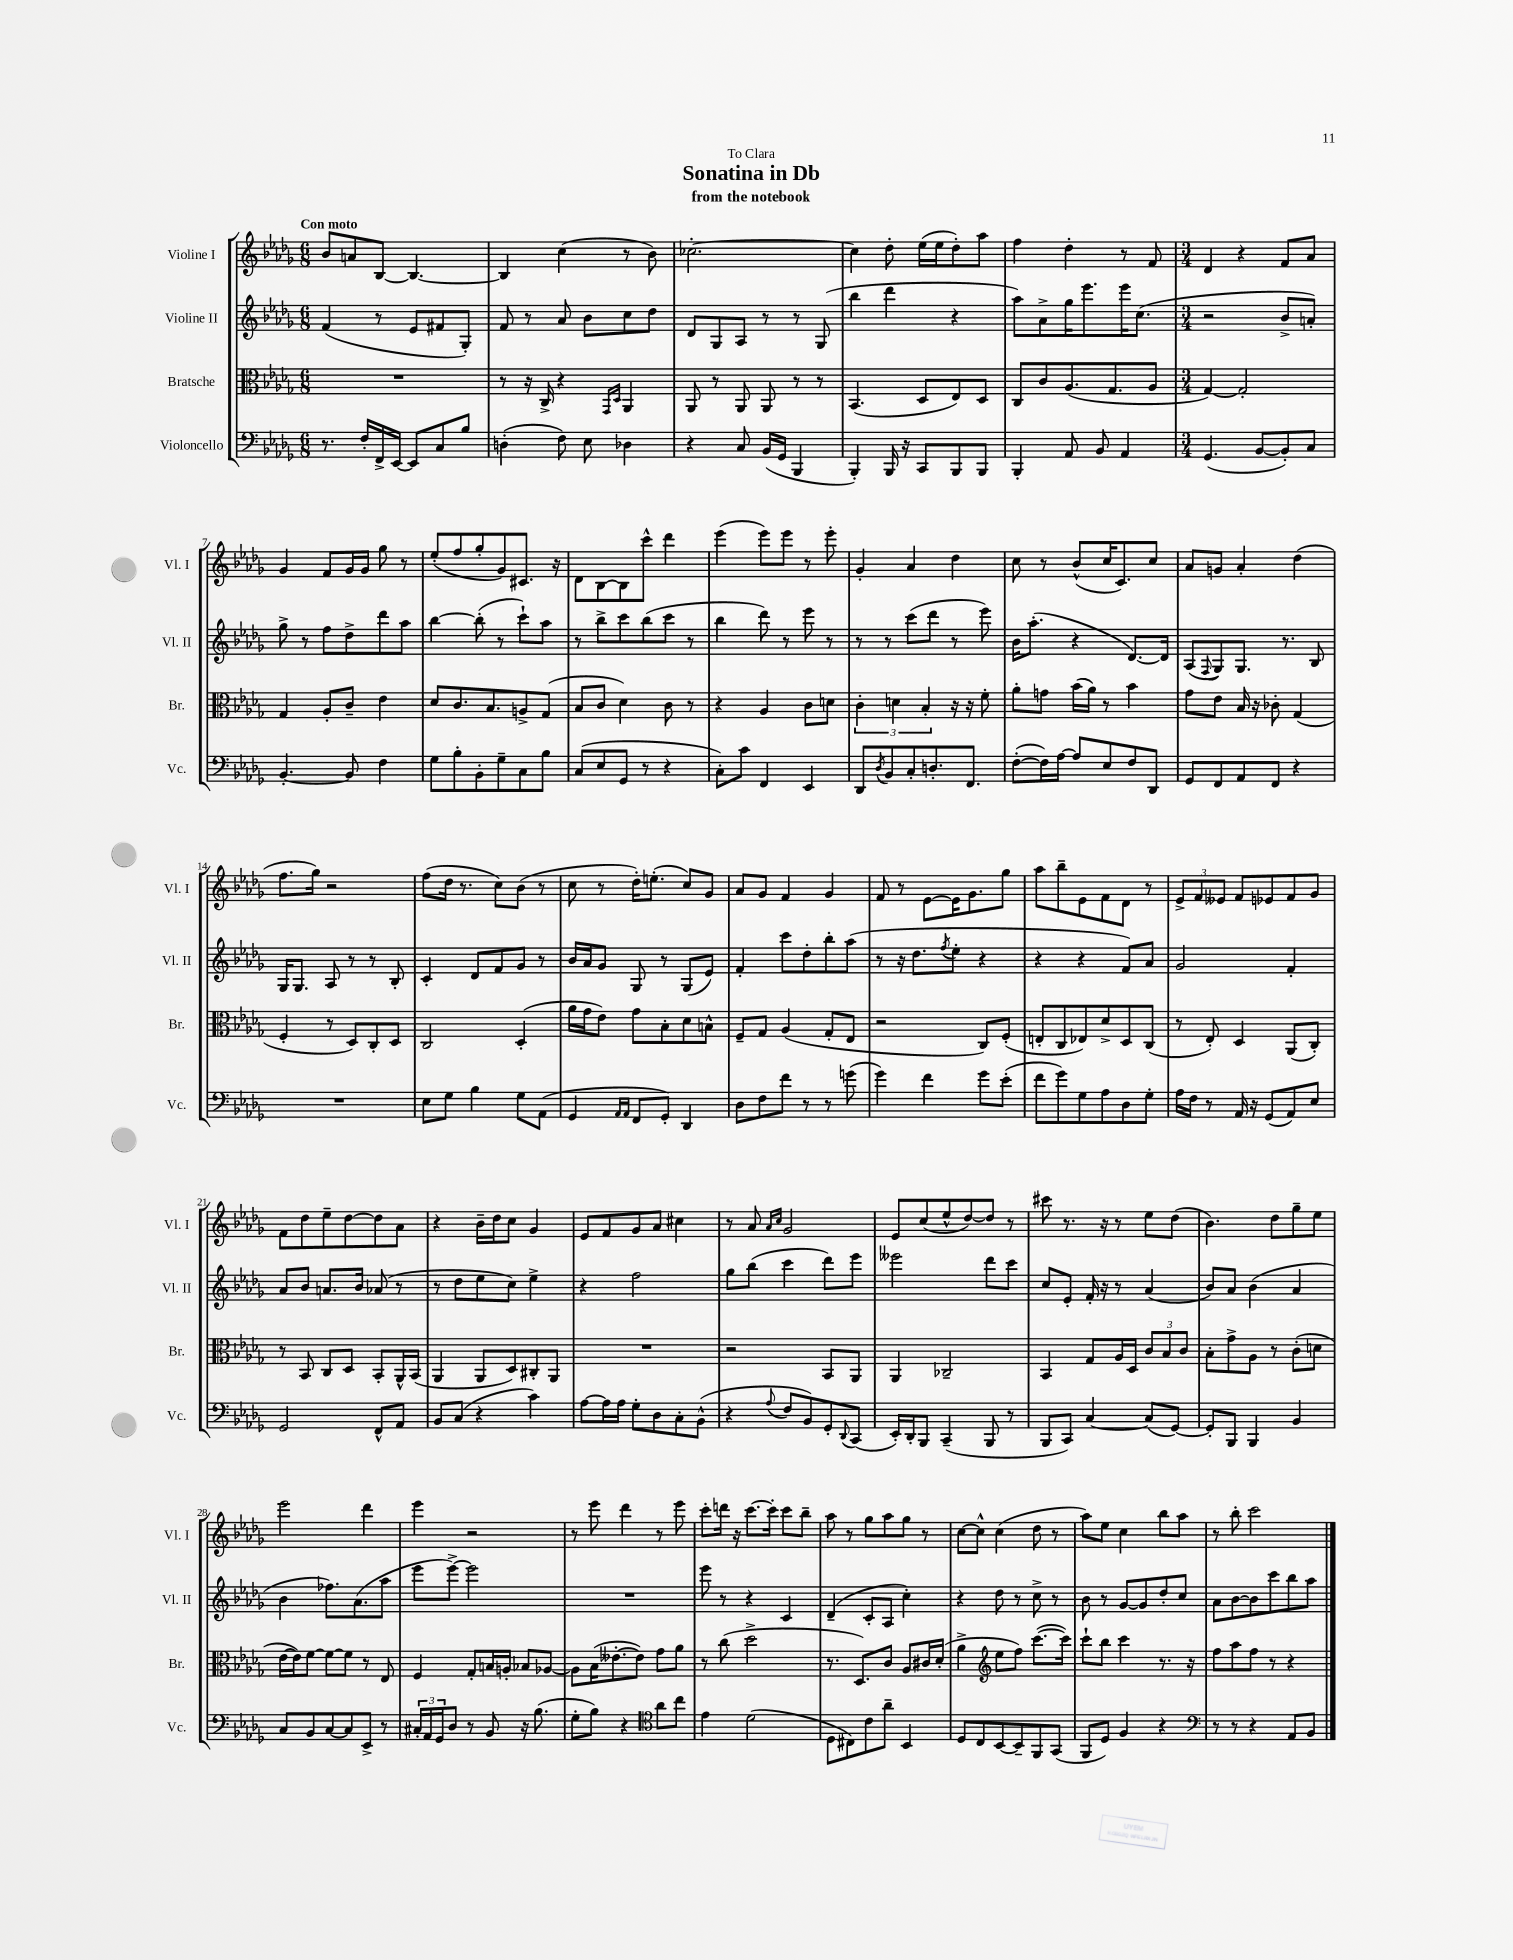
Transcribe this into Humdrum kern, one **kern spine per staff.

**kern	**kern	**kern	**kern
*staff4	*staff3	*staff2	*staff1
*clefF4	*clefC3	*clefG2	*clefG2
*k[b-e-a-d-g-]	*k[b-e-a-d-g-]	*k[b-e-a-d-g-]	*k[b-e-a-d-g-]
*M6/8	*M6/8	*M6/8	*M6/8
8.r	2.r	(4f	8b-
.	.	.	8a
16F'	.	.	.
16FF^	.	8r	[8B-
[16EE-	.	.	.
8EE-]	.	8e-	4.B-_
8C	.	8f#	.
8B-	.	8G-')	.
=	=	=	=
(4D'	8r	8f	4B-]
.	16r	8r	.
.	16C^	.	.
8F)	4r	8a-	(4cc
8E-	.	8b-	.
.	16qqGG-	.	.
.	16qqD-	.	.
4D-	4AA-	8cc	8r
.	.	8dd-	8b-)
=	=	=	=
4r	8AA-	8d-	[2.cc-'
.	8r	8G-	.
8C	8AA-	8A-	.
(16BB-	8AA-	8r	.
16GG-	.	.	.
4BBB-	8r	8r	.
.	8r	(8G-	.
=	=	=	=
4BBB-')	(4.BB-	4bb-	4cc-]
16BBB-	.	4ddd-	8dd-'
16r	.	.	.
8CC	8D-	.	(16ee-
.	.	.	16ee-
8BBB-	8E-)	4r	8dd-')
8BBB-	8D-	.	8aa-
=	=	=	=
4BBB-'	8C	8aa-)	4ff
.	8c	8a-^	.
8AA-	(8.A-	16gg-	4dd-'
.	.	8.eee-	.
8BB-	.	.	.
.	8.G-	.	.
4AA-	.	16eee-	8r
.	.	(8.cc	.
.	8A-	.	8f
=	=	=	=
*M3/4	*M3/4	*M3/4	*M3/4
(4.GG-	[4G-)	2r	4d-
.	2G-']	.	4r
[8BB-	.	.	.
8BB-'])	.	8b-^	8f
8C	.	8a')	8a-
=	=	=	=
[4.BB-'	4G-	8gg-^	4g-
.	.	8r	.
.	8A-'	8ff	8f
8BB-]	8c~	8dd-^	16g-
.	.	.	16g-
4F	4e-	8ddd-	8gg-
.	.	8aa-	8r
=	=	=	=
8G-	8d-	[4bb-	(8ee-'
8B-'	8.c	.	8ff
8BB-'	.	(8bb-']	8gg-'
.	8.B-	.	.
8G-~	.	8r	8g-)
8C	8A^	8ccc`)	8.c#
8B-	(8G-	8aa-	.
.	.	.	16r
=	=	=	=
(8C	8B-	8r	8d-
8E-	8c	8bb-^	[8B-
8GG-	4d-)	8ccc	8B-]
8r	.	(8bb-	8ccc^^
4r	8c	8ccc	4ddd-
.	8r	8r	.
=	=	=	=
8C')	4r	4bb-	(4eee-
8c	.	.	.
4FF	4A-	8ddd-)	8eee-)
.	.	8r	8eee-
4EE-	8c	8eee-	8r
.	8d	8r	8eee-'
=	=	=	=
8DD-	6c'	8r	4g-'
8qD-	.	.	.
8BB-	.	8r	.
.	6d	.	.
8C'	.	(8ccc	4a-
.	6B-'	.	.
8.D'	.	8ddd-	.
.	16r	8r	4dd-
8.FF	16r	.	.
.	8f'	8eee-)	.
=	=	=	=
([8F'	8a-'	16b-	8cc
.	.	(8.aa-'	.
16F])	8g	.	8r
[16A-	.	.	.
8A-]	(16b-	4r	(8b-^^
.	16a-)	.	.
8E-	8r	.	16cc
.	.	.	8.c)
8F	4b-	[8.d-)	.
8DD-	.	.	8cc
.	.	16d-]	.
=	=	=	=
8GG-	8g-	(8A-	8a-
.	.	8qqF	.
8FF	8e-	8G-)	8g
8AA-	16B-	8.G-	4a-'
.	16r	.	.
8FF	8c-'	.	.
.	.	8.r	.
4r	(4G-	.	(4dd-
.	.	8B-	.
=	=	=	=
2.r	4F'	16G-	8.ff
.	.	8.G-	.
.	.	.	16gg-)
.	8r	8A-	2r
.	8D-)	8r	.
.	8C'	8r	.
.	8D-	8B-'	.
=	=	=	=
8E-	2C	4c'	(8ff
8G-	.	.	16dd-
.	.	.	8.r
4B-	.	8d-	.
.	.	8f	8cc)
8G-	(4D-'	8g-	(8b-
(8AA-	.	8r	8r
=	=	=	=
4GG-	16a-	16b-	8cc
.	16g-	16a-	.
.	8e-)	8g-	8r
16qqAA-	.	.	.
16qqAA-	.	.	.
8FF	8g-	8G-	16dd-')
.	.	.	(8.ee'
8GG-')	8B-'	8r	.
4DD-	8d-	(8G-	8cc)
.	8B^^	8e-)	8g-
=	=	=	=
8D-	8F~	4f'	8a-
8F	8G-	.	8g-
8f	(4A-	8ccc	4f
8r	.	8dd-'	.
8r	8G-'	8bb-'	4g-
(8g	8E-	(8aa-	.
=	=	=	=
4g-)	2r	8r	8f
.	.	16r	8r
.	.	8.dd-	.
4f	.	.	[8e-
.	.	8qff	.
.	.	8ee-'	16e-]
.	.	.	8.g-
8g-	8C)	4r	.
(8e-'	(8F'	.	8gg-
=	=	=	=
8f	8E'	4r	8aa-
8g-)	8C	.	8bb-~
8G-	8E-)	4r	8e-
8A-	8d-^	.	8f
8D-	8D-	8f)	8d-
8G-'	(8C	8a-	8r
=	=	=	=
16A-	8r	2g-	12e-^
16F	.	.	.
.	.	.	12f
8r	8E-')	.	.
.	.	.	12e--
16AA-	4D-	.	8f
16r	.	.	.
(8GG-	.	.	8e-
8AA-)	(8AA-	4f'	8f
8E-	8C')	.	8g-
=	=	=	=
2GG-	8r	8a-	8f
.	8BB-	8b-	8dd-
.	8C	8.a	8ee-~
.	8D-	.	[8dd-
.	.	16b-	.
8FF^^	8BB-'	(8a-	8dd-]
8AA-	16AA-^^	8r	8a-
.	(16BB-	.	.
=	=	=	=
8BB-	4AA-	8r	4r
(8C	.	8dd-	.
4r	8AA-	8ee-	16b-~
.	.	.	16dd-
.	8D-)	8cc)	8cc
4c)	8C#'	4ee-^	4g-
.	8AA-	.	.
=	=	=	=
[8A-	2.r	4r	8e-
16A-]	.	.	8f
16A-	.	.	.
8G-'	.	2ff	8g-
8D-	.	.	8a-
8C'	.	.	4cc#
(8BB-^^	.	.	.
=	=	=	=
4r	2r	8gg-	8r
.	.	(8bb-	8a-
.	.	.	16qqa-
8qqA-	.	.	16qqcc
8F	.	4ccc	2g-
8BB-)	.	.	.
8GG-'	8BB-	8ddd-)	.
8qqDD-	.	.	.
(8CC	8AA-	8eee-	.
=	=	=	=
16EE-')	4AA-	2eee--	8e-
16DD-'	.	.	.
8BBB-	.	.	(8cc
(4CC~	2C-~	.	8ee-^^
.	.	.	[8dd-)
8BBB-	.	8ddd-	8dd-]
8r	.	8ccc	8r
=	=	=	=
8BBB-	4BB-	8cc	8ccc#
8CC)	.	8e-'	8.r
[4C	8G-	16f'	.
.	.	16r	16r
.	16A-	8r	8r
.	16D-	.	.
(8C]	12c	(4a-	8ee-
.	12B-	.	.
[8GG-)	.	.	(8dd-
.	12c	.	.
=	=	=	=
8GG-']	8B-'	8b-)	4.b-)
8BBB-	8g-^	8a-	.
4BBB-	8A-	(4b-	.
.	8r	.	8dd-
4BB-	(8c'	4a-	8gg-~
.	8d	.	8ee-
=	=	=	=
8C	[16e-	4b-	2eee-
.	16e-])	.	.
8BB-	[8f	.	.
[8C	8f_	8.ff-)	.
8C]	8f]	.	.
.	.	(8.a-	.
8EE-^	8r	.	4ddd-
8r	8E-	8aa-	.
=	=	=	=
24C#'	4F	8eee-	4eee-
24AA-	.	.	.
24GG-	.	.	.
8D-	.	[8eee-^)	.
8r	8G-'	2eee-]	2r
8BB-	16B	.	.
.	16A'	.	.
16r	8B-	.	.
(8.B-	.	.	.
.	[8A-	.	.
=	=	=	=
8G-'	8A-]	2.r	8r
8B-)	(16B-	.	8eee-
.	[8.e--'	.	.
4r	.	.	4ddd-
.	8e--])	.	.
*clefC4	*	*	*
8a-	8g-	.	8r
8cc	8a-	.	8eee-
=	=	=	=
4e-	8r	8eee-	8ccc'
.	(8cc	8r	16ddd
.	.	.	16r
(2d-	2dd-^	4r	[8.ccc
.	.	.	16ccc']
.	.	4c	8ccc
.	.	.	8bb-~
=	=	=	=
8D-	8.r	(4d-~	8aa-
8C#)	.	.	8r
.	8.D-)	.	.
8c	.	8c'	8gg-
8a-~	8c	8A-	8aa-
4BB-	8A-	4cc')	8gg-
.	16c#	.	8r
.	(16d-'	.	.
=	=	=	=
8D-	4a-^	4r	[8cc
8C	.	.	8cc^^]
*	*clefG2	*	*
[8BB-	8ee-	8dd-	(4cc
8BB-~]	8ff)	8r	.
8FF	([8.ccc	8cc^	8dd-
(8GG-	.	8r	8r
.	16ccc])	.	.
=	=	=	=
8FF	8ccc`	8b-	8aa-)
8D-)	8bb-	8r	8ee-
4F	4ccc	[8g-	4cc
.	.	8g-]	.
4r	8.r	8dd-'	8bb-
.	.	8cc	8aa-
.	16r	.	.
=	=	=	=
*clefF4	*	*	*
8r	8ff	8a-	8r
8r	8aa-	[8b-	8bb-'
4r	8ff	8b-]	2ccc
.	8r	8ccc	.
8AA-	4r	8bb-	.
8BB-	.	8aa-	.
==	==	==	==
*-	*-	*-	*-
